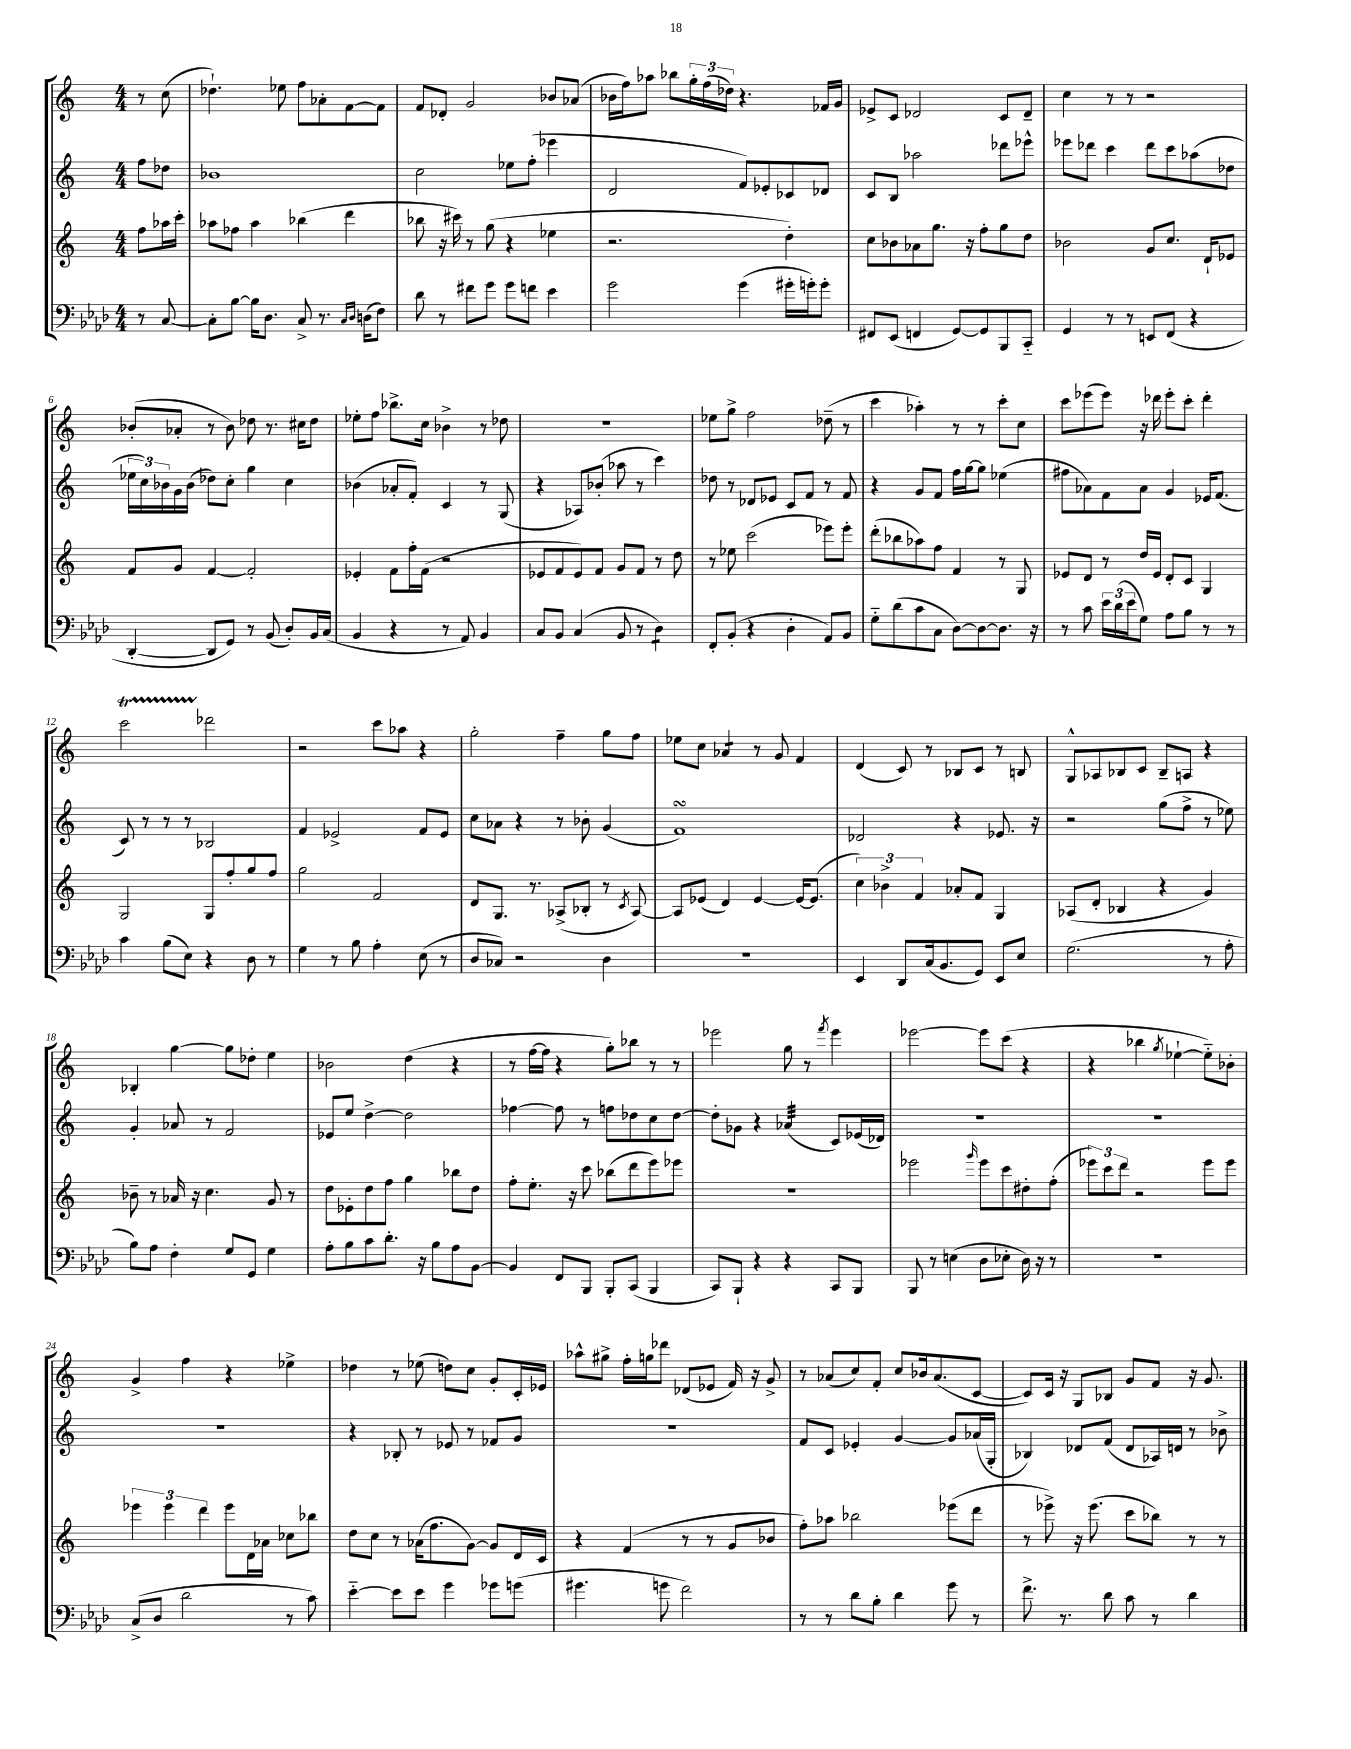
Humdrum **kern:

**kern	**kern	**kern	**kern
*staff4	*staff3	*staff2	*staff1
*clefF4	*clefG2	*clefG2	*clefG2
*k[b-e-a-d-]	*k[]	*k[]	*k[]
*M4/4	*M4/4	*M4/4	*M4/4
8r	8ff	8ff	8r
[8C	16aa-	8dd-	(8cc
.	16ccc'	.	.
=	=	=	=
8C']	8aa-	1b-	4.dd-`)
[8B-	8ff-	.	.
16B-]	4aa-	.	.
8.D-	.	.	.
.	.	.	8ee-
8C^	(4bb-	.	8ff
8.r	.	.	8a-'
.	4ddd	.	[8f
16qqC	.	.	.
16qqD-	.	.	.
(16D	.	.	.
8F)	.	.	8f]
=	=	=	=
8d-	8bb-	2cc	8f
8r	16r	.	8d-'
.	16ccc#)	.	.
8f#	8r	.	2g
8g	(8gg	.	.
8g	4r	8ee-	.
8f	.	(8ff'	.
4e-	4ee-	4eee-	8b-
.	.	.	(8a-
=	=	=	=
2g	2.r	2d	16b-
.	.	.	16ff)
.	.	.	8aa-
.	.	.	8bb-
.	.	.	24gg'
.	.	.	(24ff
.	.	.	24dd-)
(4g	.	8f)	4.r
.	.	8e-'	.
16g#'	4dd')	8c-	.
16g')	.	.	.
8g'	.	8d-	16f-
.	.	.	16g
=	=	=	=
8FF#	8cc	8c	8e-^
(8EE-	8b-	8B	8c
4FF	8a-	2aa-	2d-
.	8.gg	.	.
[8GG)	.	.	.
.	16r	.	.
8GG]	8ff'	.	.
8BBB-	8gg	8ddd-	8c
8CC'~	8dd	8eee-^^	8d-~
=	=	=	=
4GG	2b-	8eee-	4cc
.	.	8ddd-	.
8r	.	4ccc	8r
8r	.	.	8r
8EE	8g	8ddd-	2r
(8FF	8.cc	8ccc	.
4r	.	(8aa-	.
.	16d`	.	.
.	8e-	8dd-	.
=	=	=	=
[4DD-'	8f	24ee-	(8b-'
.	.	24cc)	.
.	.	24b-	.
.	8g	16g	8a-'
.	.	(16b-	.
8DD-]	[4f	8dd-)	8r
8GG)	.	8cc'	8b-)
8r	2f']	4gg	8dd-
(8BB-	.	.	8.r
8D-')	.	4cc	.
.	.	.	16cc#
16BB-	.	.	8dd-
(16C	.	.	.
=	=	=	=
4BB-	4e-'	(4b-	8ee-'
.	.	.	8ff
4r	8f	8a-'	8.bb-^
.	16ff'	8f')	.
.	(16f	.	16cc
8r	2r	4c	4b-^
8AA-)	.	.	.
4BB-	.	8r	8r
.	.	(8G	8dd-
=	=	=	=
8C	8e-	4r	1r
8BB-	8f	.	.
(4C	8e-)	8A-)	.
.	8f	(8b-'	.
8BB-	8g	8aa-	.
8r	8f	8r	.
4D-)	8r	4ccc)	.
.	8dd	.	.
=	=	=	=
8FF'	8r	8dd-	8ee-
(8BB-'	8ee-	8r	8gg^
4r	(2ccc	8d-	2ff
.	.	8e-	.
4D-'	.	8c	.
.	.	8f	.
8AA-)	8eee-)	8r	(8dd-~
8BB-	8eee-'	8f	8r
=	=	=	=
8G'~	(8ddd'	4r	4ccc
(8d-	8bb-	.	.
8c	8aa-)	8g	4aa-')
8C	8ff	8f	.
[8D-)	4f	16ff	8r
.	.	[16gg	.
8D-_	.	8gg]	8r
8.D-]	8r	(4ee-	8ccc'
.	8G	.	8cc
16r	.	.	.
=	=	=	=
8r	8e-	8ff#	8ccc
8c	8d	8a-)	(8eee-
24e-	8r	8f	8eee-)
(24d-	.	.	.
24e-	.	.	.
8G)	16dd	8a-	16r
.	16e-	.	16ddd-
8A-	8d'	4g	8eee-'
8B-	8c	.	8ccc'
8r	4G	16e-	4ddd-'
.	.	(8.f	.
8r	.	.	.
=	=	=	=
4c	2G	8c)	2ccc
.	.	8r	.
(8B-	.	8r	.
8E-)	.	8r	.
4r	8G	2B-	2ddd-
.	8ff'	.	.
8D-	8gg	.	.
8r	8ff	.	.
=	=	=	=
4G	2gg	4f	2r
8r	.	2e-^	.
8B-	.	.	.
4A-'	2f	.	8ccc
.	.	.	8aa-
(8E-	.	8f	4r
8r	.	8e-	.
=	=	=	=
8D-	8d	8cc	2gg'
8C-)	8.G	8a-	.
2r	.	4r	.
.	8.r	.	.
.	(8A-^	8r	4ff~
.	8B-'	8b-'	.
4D-	8r	(4g	8gg
.	8qc	.	.
.	[8A-)	.	8ff
=	=	=	=
1r	8A-]	1f)	8ee-
.	(8e-	.	8cc
.	4d)	.	4a-
.	[4e-	.	8r
.	.	.	8g
.	16e-_	.	4f
.	(8.e-]	.	.
=	=	=	=
4EE-	6cc)	2d-	(4d
.	6b-^	.	.
8DD-	.	.	8c)
.	6f	.	.
(16C	.	.	8r
8.BB-	.	.	.
.	8a-'	4r	8B-
8GG)	8f	.	8c
8EE-	4G	8.e-	8r
8E-	.	.	8B
.	.	16r	.
=	=	=	=
(2.G	(8A-	2r	8G^^
.	8d'	.	8A-
.	4B-	.	8B-
.	.	.	8c
.	4r	(8gg	8B-~
.	.	8ff^	8A
8r	4g)	8r	4r
8A-'	.	8ee-)	.
=	=	=	=
8B-)	8b-~	4g'	4B-'
8A-	8r	.	.
4F'	16a-	8a-	[4gg
.	16r	.	.
.	4.cc	8r	.
8G	.	2f	8gg]
8GG	.	.	8dd-'
4G	8g	.	4ee
.	8r	.	.
=	=	=	=
8A-'	8dd	8e-	2b-
8B-	8e-'	8ee	.
8c	8dd	[4dd^	.
8.d-'	8ff	.	.
.	4gg	2dd]	(4dd
16r	.	.	.
8B-	.	.	.
8A-	8bb-	.	4r
[8BB-	8dd	.	.
=	=	=	=
4BB-]	8ff'	[4ff-	8r
.	8.ee'	.	[16ff
.	.	.	16ff]
8FF	.	8ff-]	4r
.	16r	.	.
8BBB-	8ccc	8r	.
8BBB-'	(8bb-	8ff	8gg')
(8CC	8ddd	8dd-	8bb-
4BBB-	8eee)	8cc	8r
.	8eee-	[8dd-	8r
=	=	=	=
8CC)	1r	8dd-']	2eee-
8BBB-`	.	8g-	.
4r	.	4r	.
4r	.	(4a-	8gg
.	.	.	8r
.	.	.	8qfff
8CC	.	8c)	4eee-
8BBB-	.	(16e-	.
.	.	16d-)	.
=	=	=	=
8BBB-	2eee-	1r	[2eee-
8r	.	.	.
(4E	.	.	.
.	16qqggg	.	.
8D-	8eee-	.	8eee-]
8E-'	8ccc	.	(8ccc
16D-)	8dd#'	.	4r
16r	.	.	.
8r	(8ff'	.	.
=	=	=	=
1r	12eee-)	1r	4r
.	12ccc	.	.
.	12ddd	.	.
.	2r	.	4bb-
.	.	.	8qgg
.	.	.	[4ee-`
.	8eee-	.	8ee-'~])
.	8eee-	.	8b-'
=	=	=	=
(8C^	6eee-	1r	4g^
8D-	.	.	.
.	6eee-	.	.
2d-	.	.	4ff
.	6ddd	.	.
.	8eee-	.	4r
.	16d	.	.
.	16a-	.	.
8r	8cc-	.	4ee-^
8c)	8bb-	.	.
=	=	=	=
[4e-'~	8dd	4r	4dd-
.	8cc	.	.
8e-]	8r	8B-'	8r
8e-	(16a-	8r	(8ee-
.	8.ff	.	.
4g	.	8e-	8dd)
.	[8g)	8r	8cc
8g-	8g]	8f-	8g'
(8g	16d	8g	16c'
.	16c	.	16e-
=	=	=	=
4.g#	4r	1r	8aa-^^
.	.	.	8gg#^
.	(4f	.	16ff'
.	.	.	16gg
8g	.	.	8ddd-
2f)	8r	.	(8d-
.	8r	.	8e-
.	8g	.	16f)
.	.	.	16r
.	8b-	.	8g^
=	=	=	=
8r	8ff')	8f	8r
8r	8aa-	8c	(8a-
8d-	2bb-	4e-'	8cc)
8B-'	.	.	8f'
4d-	.	[4g	8cc
.	.	.	16b-
.	.	.	(8.a-
8g	(8eee-	8g]	.
8r	8ddd	(16a-	[8c
.	.	16G'	.
=	=	=	=
8.f^	8r	4B-)	8c])
.	8eee-^)	.	16c
8.r	.	.	16r
.	16r	8d-	8G
.	(8.eee-	.	.
8d-	.	(8f	8B-
8c	8ccc	8d-	8g
8r	8bb-)	16A-)	8f
.	.	16d	.
4d-	8r	8r	16r
.	.	.	8.g
.	8r	8b-^	.
==	==	==	==
*-	*-	*-	*-
